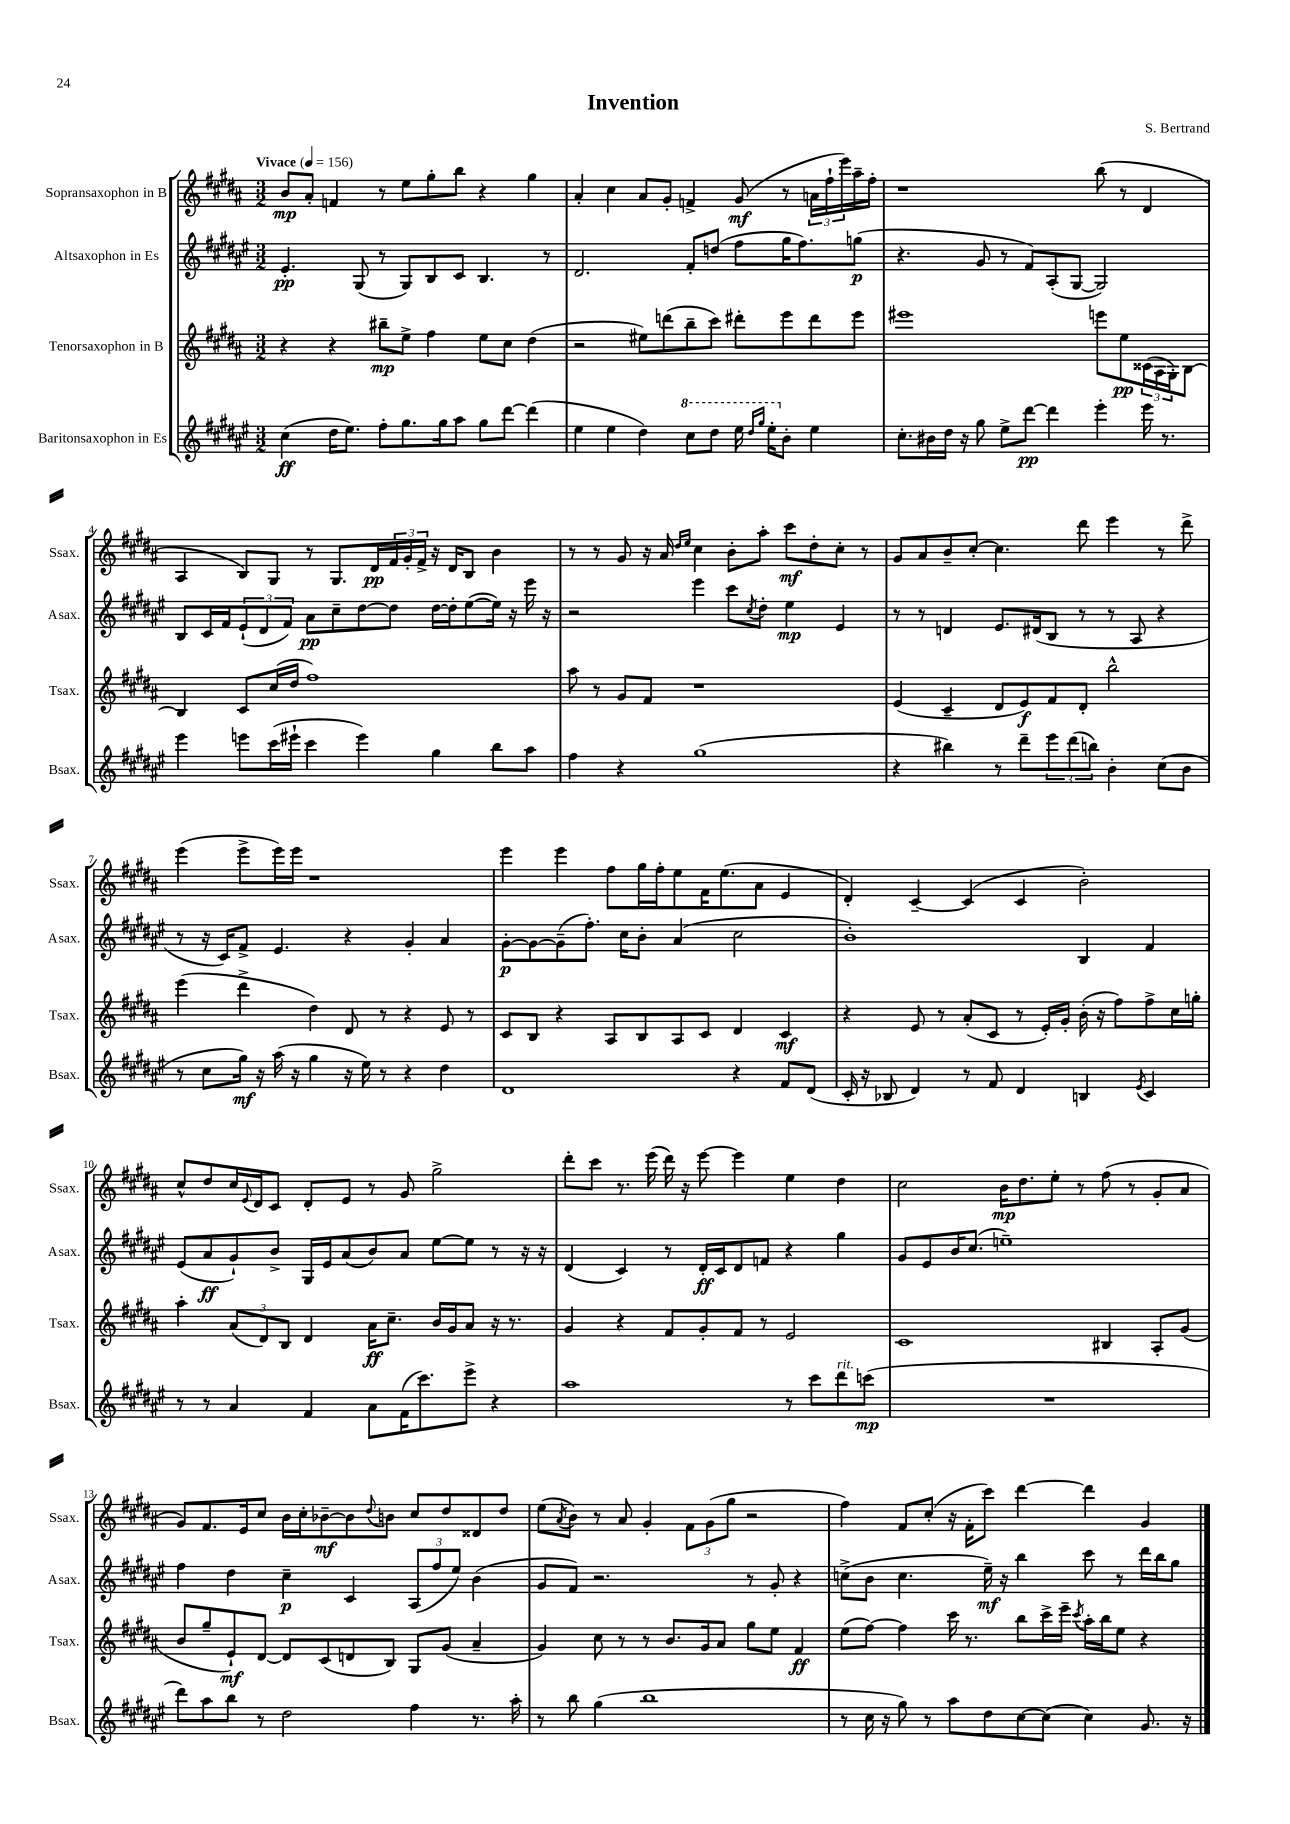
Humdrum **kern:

**kern	**kern	**kern	**kern
*staff4	*staff3	*staff2	*staff1
*clefG2	*clefG2	*clefG2	*clefG2
*k[f#c#g#d#a#e#]	*k[f#c#g#d#a#]	*k[f#c#g#d#a#e#]	*k[f#c#g#d#a#]
*M3/2	*M3/2	*M3/2	*M3/2
*MM156	*MM156	*MM156	*MM156
(4cc#	4r	4.e#'	8b
.	.	.	8a#'
16dd#	4r	.	4f
8.ee#)	.	.	.
.	.	(8G#	.
8ff#'	8bb#~	8r	8r
8.gg#	8ee^	8G#)	8ee
.	4ff#	8B	8gg#'
16gg#	.	.	.
8aa#	.	8c#	8bb
8gg#	8ee	4.B	4r
[8ddd#	8cc#	.	.
(4ddd#]	(4dd#	.	4gg#
.	.	8r	.
=	=	=	=
4ee#	2r	2.d#	4a#'
4ee#	.	.	4cc#
4dd#)	8ee#)	.	8a#
.	(8ddd	.	8g#'
8ccc#	8bb~	8f#'	4f^
8ddd#	8ccc#)	(8dd	.
16eee#	8ddd#'	8ff#	(8g#
16qqddd#	.	.	.
16qqggg#	.	.	.
16eee#'	.	.	.
8b'	8eee	16gg#	8r
.	.	8.ff#)	.
4ee#	8ddd#	.	24a
.	.	.	24ff#`
.	.	.	24eee)
.	8eee	(8gg	16aa#~
.	.	.	16ff#'
=	=	=	=
8.cc#'	1eee#	4.r	1r
16b#	.	.	.
16dd#	.	.	.
16r	.	.	.
8gg#	.	8g#	.
8ee#^	.	8r	.
[8ddd#	.	8f#)	.
4ddd#]	.	(8A#'	.
.	.	[8G#	.
4eee#'	8eee	2G#])	(8bb
.	8ee	.	8r
16eee#	(24c##	.	4d#
.	24A#	.	.
8.r	.	.	.
.	24G#')	.	.
.	[8B	.	.
=	=	=	=
4eee#	4B]	8B	4A#
.	.	16c#	.
.	.	16f#	.
8eee	8c#	(12e#`	8B)
.	.	12d#	.
(16ccc#	(16cc#	.	8G#
.	.	12f#)	.
16eee#`	16dd#	.	.
4ccc#	1ff#)	8a#	8r
.	.	8cc#~	8.G#
4eee#)	.	[8dd#	.
.	.	.	16d#
.	.	8dd#]	24f#
.	.	.	24g#'
.	.	.	24f#^
4gg#	.	[16dd#	16r
.	.	16dd#']	16d#
.	.	([8ee#	8B
8bb	.	16ee#])	4b
.	.	16r	.
8aa#	.	16eee#	.
.	.	16r	.
=	=	=	=
4ff#	8aa#	2r	8r
.	8r	.	8r
4r	8g#	.	8g#
.	8f#	.	16r
.	.	.	16a#
.	.	.	16qqdd#
.	.	.	16qqee
(1gg#	1r	4eee#	4cc#
.	.	8ccc#	8b'
.	.	8qcc#	.
.	.	8dd#'	8aa#'
.	.	4ee#	8ccc#
.	.	.	8dd#'
.	.	4e#	8cc#'
.	.	.	8r
=	=	=	=
4r	(4e	8r	8g#
.	.	8r	8a#
4bb#)	4c#~	4d	8b~
.	.	.	[8cc#'
8r	8d#	8.e#	4.cc#]
8ddd#~	8e)	.	.
.	.	(16d#	.
12eee#	8f#	8B	.
(12ddd#	.	.	.
.	8d#'	8r	8ddd#
12bb)	.	.	.
4b'	2bb^^	8r	4eee
.	.	8A#	.
(8cc#	.	4r	8r
8b	.	.	8ddd#^
=	=	=	=
8r	(4eee	8r	(4eee
8cc#	.	16r	.
.	.	16c#)	.
16gg#)	4ddd#^	8f#^	8eee^
16r	.	.	.
(16aa#	.	4.e#	16eee)
16r	.	.	16eee
4gg#	4dd#)	.	1r
16r	8d#	4r	.
16ee#)	.	.	.
8r	8r	.	.
4r	4r	4g#'	.
4dd#	8e	4a#	.
.	8r	.	.
=	=	=	=
1d#	8c#	[8g#'	4eee
.	8B	8g#_	.
.	4r	(8g#~]	4eee
.	.	8.ff#')	.
.	8A#	.	8ff#
.	.	16cc#	.
.	8B	8b'	16gg#
.	.	.	16ff#'
.	8A#	(4a#	8ee
.	8c#	.	16f#
.	.	.	(8.ee
4r	4d#	2cc#	.
.	.	.	8a#
8f#	4c#	.	4e
(8d#	.	.	.
=	=	=	=
16c#'	4r	1b')	4d#')
16r	.	.	.
8B-	.	.	.
4d#)	8e	.	[4c#~
.	8r	.	.
8r	(8a#'	.	(4c#]
8f#	8c#	.	.
4d#	8r	.	4c#
.	16e')	.	.
.	16g#'	.	.
4B	(16b'	4B	2b')
.	16r	.	.
.	8ff#)	.	.
8qe#	.	.	.
4c#	8ff#^	4f#	.
.	16cc#	.	.
.	16gg'	.	.
=	=	=	=
8r	4aa#'	(8e#	8cc#^^
8r	.	8a#	8dd#
4a#	(12a#	8g#`)	16cc#
.	.	.	8qqe
.	.	.	16d#
.	12d#)	.	.
.	.	8b^	8c#
.	12B	.	.
4f#	4d#	16G#	8d#'
.	.	16e#	.
.	.	(8a#	8e
8a#	16a#	8b)	8r
.	8.cc#~	.	.
(16f#	.	8a#	8g#
8.ccc#)	.	.	.
.	16b	[8ee#	2gg#^
.	16g#	.	.
8eee#^	8a#	8ee#]	.
4r	16r	8r	.
.	8.r	.	.
.	.	16r	.
.	.	16r	.
=	=	=	=
1aa#	4g#	(4d#	8ddd#'
.	.	.	8ccc#
.	4r	4c#)	8.r
.	.	.	(16eee
.	8f#	8r	16ddd#)
.	.	.	16r
.	8g#'	16d#'	[8eee
.	.	16c#	.
.	8f#	8d#	4eee]
.	8r	8f	.
8r	2e	4r	4ee
8ccc#	.	.	.
8ddd#	.	4gg#	4dd#
(8ccc	.	.	.
=	=	=	=
1.r	1c#	8g#	2cc#
.	.	8e#	.
.	.	16b	.
.	.	(8.cc#	.
.	.	1ee~)	16b
.	.	.	8.dd#
.	.	.	8ee'
.	.	.	8r
.	4B#	.	(8ff#
.	.	.	8r
.	8A#'	.	8g#'
.	(8g#	.	8a#
=	=	=	=
8ddd#)	8b	4ff#	8g#)
8aa#	8gg#~	.	8.f#
8bb	8e`)	4dd#	.
.	.	.	16e
8r	[8d#	.	8cc#
2dd#	8d#]	4cc#~	16b
.	.	.	16cc#'
.	(8c#	.	[8b-~
.	8d	4c#	8b-]
.	.	.	8qqdd#
.	8B)	.	8b
4ff#	8G#	(12A#	8cc#
.	.	12ff#	.
.	(8g#	.	8dd#
.	.	12ee#)	.
8.r	4a#~	(4b	8d##
.	.	.	8dd#
16aa#'	.	.	.
=	=	=	=
8r	4g#)	8g#	(8ee
.	.	.	8qa#
8bb	.	8f#)	8b)
(4gg#	8cc#	2.r	8r
.	8r	.	8a#
1bb	8r	.	4g#'
.	8.b	.	.
.	.	.	12f#
.	16g#	.	.
.	.	.	(12g#
.	8a#	.	.
.	.	.	12gg#
.	8gg#	8r	2r
.	8ee	8g#'	.
.	4f#	4r	.
=	=	=	=
8r	(8ee	(8cc^	4ff#)
16cc#	[8ff#)	8b	.
16r	.	.	.
8gg#)	4ff#]	4.cc	8f#
8r	.	.	(8cc#'
8aa#	16ccc#	.	16r
.	8.r	.	16f#'
8dd#	.	16ee#~)	8ccc#)
.	.	16r	.
[8cc#	8bb	4bb	[4ddd#
(8cc#]	16ccc#^	.	.
.	16eee~	.	.
.	8qccc#	.	.
4cc#)	16aa#'	8ccc#	4ddd#]
.	16bb	.	.
.	8ee	8r	.
8.g#	4r	16ddd#	4g#
.	.	16bb	.
.	.	8gg#	.
16r	.	.	.
==	==	==	==
*-	*-	*-	*-
